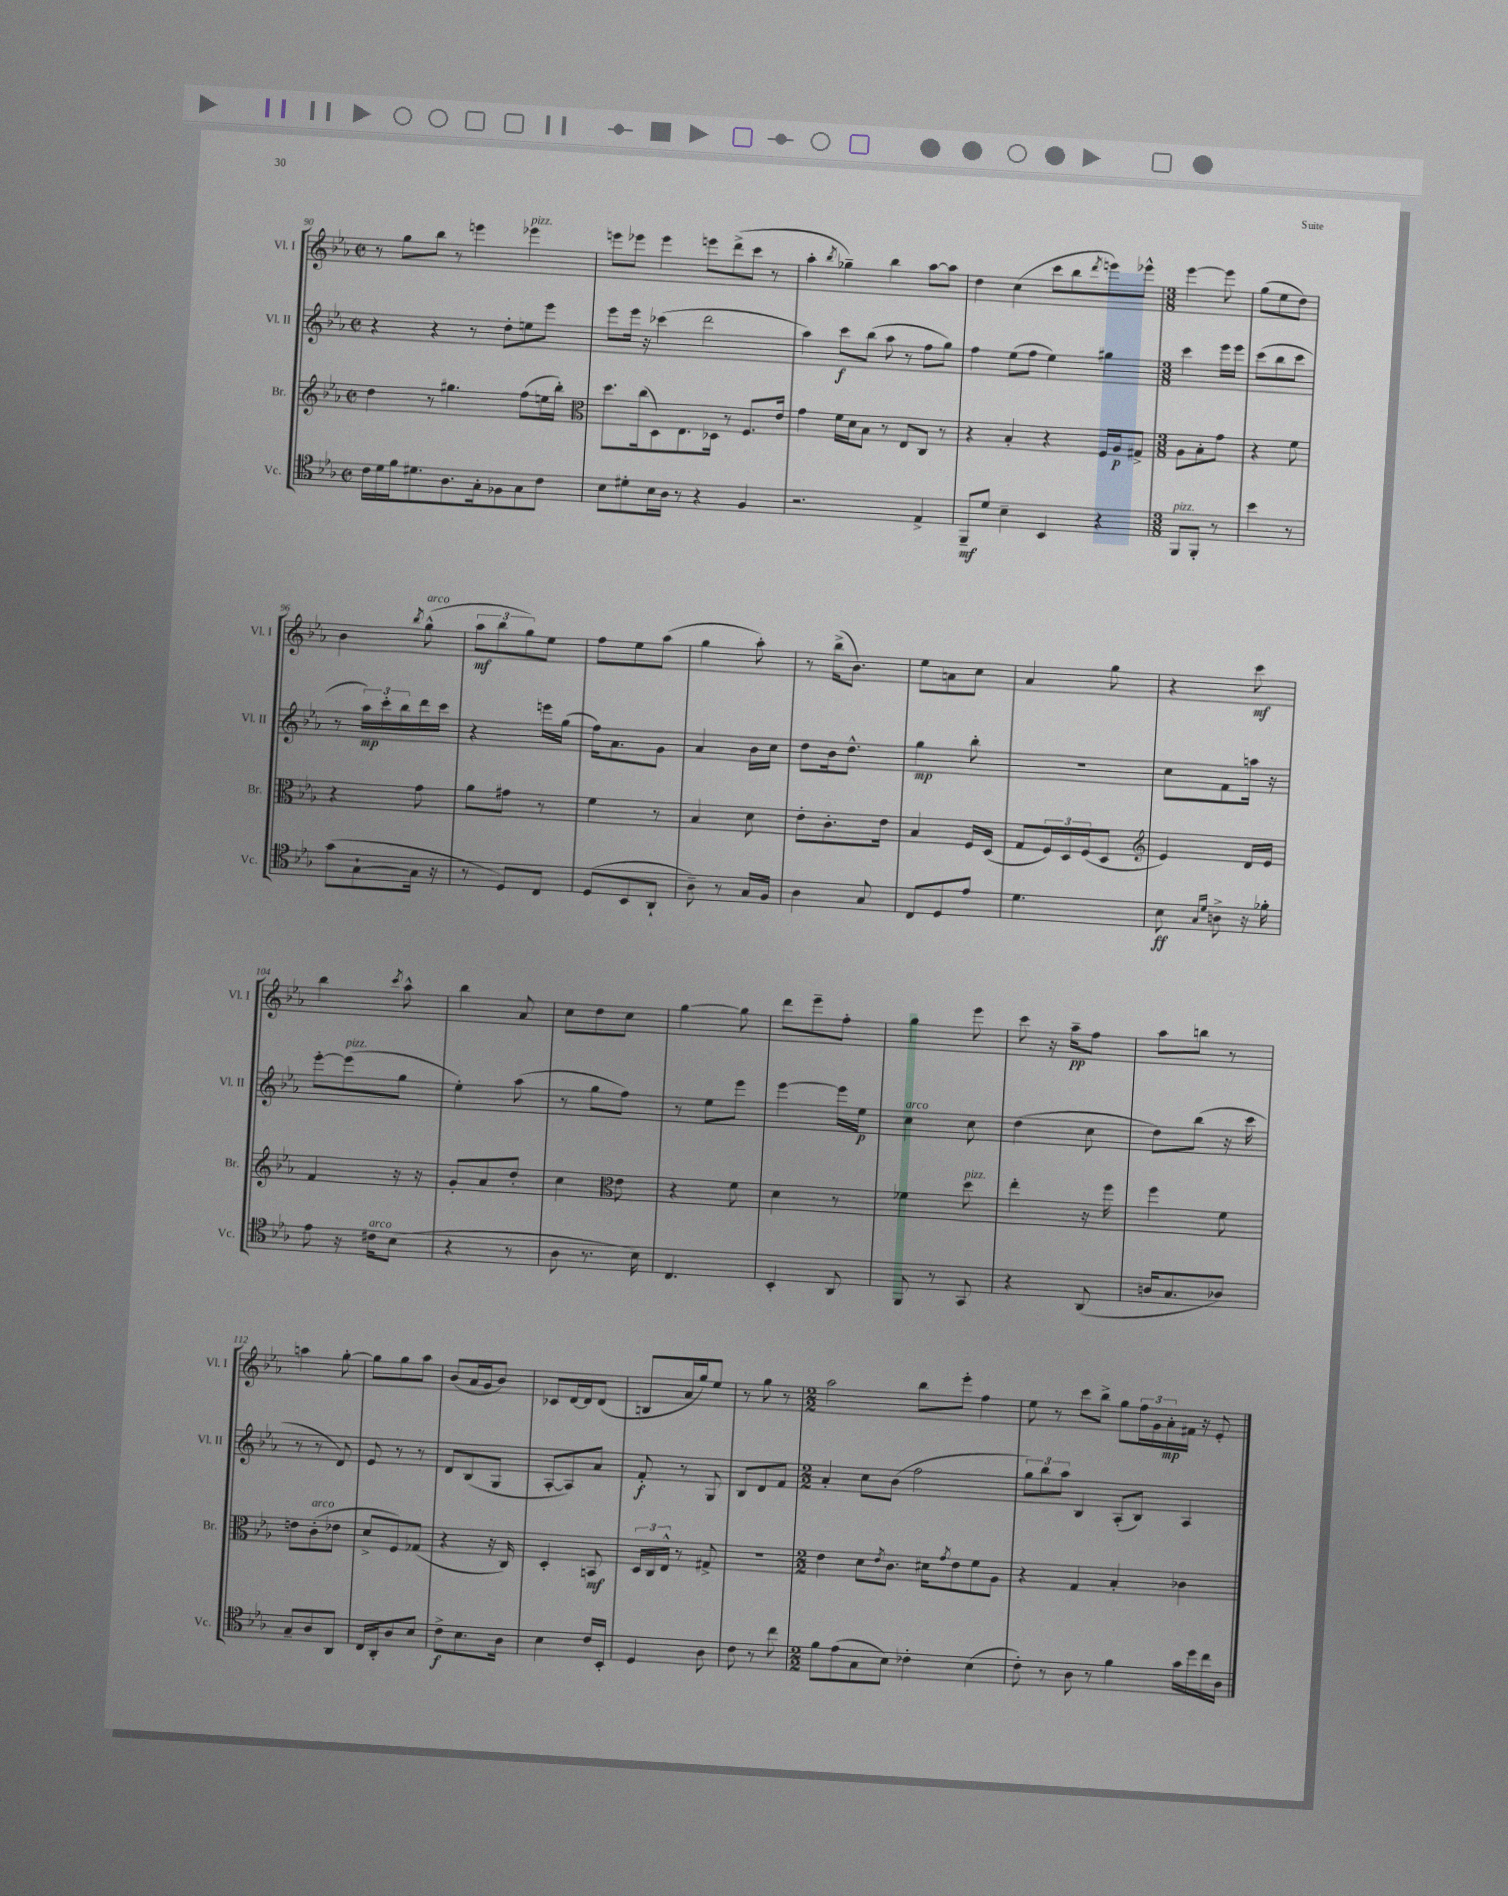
<<
\new StaffGroup <<
\new Staff = "s0" \with { instrumentName = "Vl. I" shortInstrumentName = "Vl. I" } {
    \clef treble \key ees \major \defaultTimeSignature \time 2/2
    r8 g''8 bes''8 r8 e'''4 ees'''4^\markup { \italic "pizz." } |
    e'''8 ees'''8 ees'''4 e'''8 d'''8->( c'''8 r8 |
    aes''4-. \acciaccatura { bes''8 } ges''4--) bes''4 aes''8~ aes''8 |
    d''4 c''4( c'''8 bes''8 \acciaccatura { d'''8 } e'''8) ees'''8-^ |
    \numericTimeSignature \time 3/8 ees'''4~ ees'''8 |
    g''8( ees''8 d''8) |
    bes'4 \acciaccatura { bes''8 } g''8-^^\markup { \italic "arco" }( |
    \tuplet 3/2 { aes''8\mf bes''8 g''8) } ees''8 |
    f''8 ees''8 aes''8( |
    g''4 aes''8-.) |
    r8 bes''16->( bes'8.) |
    ees''8 a'8 c''8 |
    aes'4 g''8 |
    r4 c'''8\mf |
    bes''4 \acciaccatura { c'''8 } aes''8-^ |
    bes''4 aes'8 |
    c''8 d''8 c''8 |
    g''4~ g''8 |
    d'''8 ees'''8-- f''8-. |
    g''4 ees'''8 |
    c'''8 r16 aes''16--\pp f''8 |
    aes''8 b''8 r8 |
    a''4 g''8~-. |
    g''8 g''8 aes''8 |
    bes'8( aes'16 g'16 bes'8) |
    ces'8 d'16~ d'16 d'8( |
    b8 aes'16 g''16) ees''8 |
    r8 g''8 r8 |
    \numericTimeSignature \time 2/2 aes''2 bes''8 ees'''8-. f''4 |
    ees''8 r8 c'''8 bes''8-> g''8 \tuplet 3/2 { f''16 g'16 aes'16-.\mp } fis'16 r16 ees'8-. \bar "|." |
}
\new Staff = "s1" \with { instrumentName = "Vl. II" shortInstrumentName = "Vl. II" } {
    \clef treble \key ees \major \defaultTimeSignature \time 2/2
    r4 r4 r8 d''8-. e''8 ees'''8 |
    ees'''8 ees'''16 r16 ces'''4( d'''2 |
    aes''4) c'''8\f bes''8( aes''8 r8 f''8 g''8) |
    f''4 ees''8( f''8 ees''4) gis''4 |
    \numericTimeSignature \time 3/8 c'''4 ees'''16 ees'''16 |
    c'''8( bes''8 c'''8 |
    r8 \tuplet 3/2 { aes''16\mp) c'''16-. bes''16 } d'''16 c'''16 |
    r4 e'''16 g''16( |
    f''16) aes'8. g'8 |
    aes'4 bes'16 c''16 |
    d''8 bes'16 d''8.-^ |
    g''4\mp bes''8-. |
    r4. |
    c''8 f'8 a''16 r16 |
    ees'''8~-. ees'''8^\markup { \italic "pizz." }( g''8 |
    ees''4-.) aes''8( |
    r8 g''8 f''8) |
    r8 ees''8 ees'''8 |
    ees'''4~ ees'''16 ees''16\p |
    c''4^\markup { \italic "arco" } c''8 |
    d''4( c''8 |
    d''8) bes''8( r16 c'''16 |
    r8 r8 d'8) |
    ees'8 r8 r8 |
    d'8 bes8( g8 |
    aes8~-. aes8) aes'8 |
    f'8-.\f r8 g8 |
    bes8 d'8 f'8 |
    \numericTimeSignature \time 2/2 aes'4-. c''8 bes'8( f''2 |
    \tuplet 3/2 { g''8) bes''8 aes''8 } bes4 aes8-.( bes8) aes4 \bar "|." |
}
\new Staff = "s2" \with { instrumentName = "Br." shortInstrumentName = "Br." } {
    \clef treble \key ees \major \defaultTimeSignature \time 2/2
    d''4 r8 gis''4. f''8( e''16 bes''16-.) |
    \clef alto d''8. c''16( d8) ees8. des16 r8 f8. ees'16 |
    g'4 f'16 d'16 bes8 r8 ees8 c8 r8 |
    r4 bes4-. r4 f16 aes16\p gis8-> |
    \numericTimeSignature \time 3/8 aes8 bes8-. g'8 |
    r4 f'8 |
    r4 g'8 |
    aes'8 gis'8 r8 |
    f'4 r8 |
    bes4 d'8 |
    ees'8-. c'8.-. ees'16 |
    bes4 f16 d16( |
    g8 \tuplet 3/2 { f16) d16 f16( } d8 |
    \clef treble ees'4) d'16 ees'16 |
    f'4 r16 r16 |
    g'8-. aes'8 d''8-. |
    c''4 \clef alto ees'8 |
    r4 f'8 |
    d'4 r8 |
    fes'4 d''8^\markup { \italic "pizz." } |
    ees''4-. r16 f''16 |
    f''4 f'8 |
    e'8 c'8-.^\markup { \italic "arco" }( ees'8 |
    d'8-> f8) ges8( |
    r4 r16 c16) |
    d4-. b,8\mf |
    \tuplet 3/2 { d16 c16 ees16-^ } r8 gis8-> |
    R4. |
    \numericTimeSignature \time 2/2 ees'4 d'8 \acciaccatura { ees'8 } c'8. dis'16 \acciaccatura { g'8 } ees'8 f'8 aes8 |
    r4 g4 bes4-. ces'4 \bar "|." |
}
\new Staff = "s3" \with { instrumentName = "Vc." shortInstrumentName = "Vc." } {
    \clef tenor \key ees \major \defaultTimeSignature \time 2/2
    c'16 d'16 f'16 dis'8. aes8. g16-. fes8 g8 c'8 |
    bes8 dis'8-. bes16 aes16 r8 r4 f4 |
    r2. ees4-> |
    f,8--\mf d'8 bes4-- bes,4 r4 |
    \numericTimeSignature \time 3/8 f,8^\markup { \italic "pizz." } f,8-. r8 |
    bes'4 r8 |
    g'8( g8~-! g16 r16 |
    r8 d8) c8 |
    d8( bes,8 aes,8-! |
    aes8--) r8 g16 f16 |
    aes4 g8 |
    c8 d8 ees'8 |
    d'4. |
    bes8\ff \grace { g16 d'16 } a8-> r16 fes'16-. |
    ees'8 r16 cis'16^\markup { \italic "arco" } bes8( |
    r4 r8 |
    aes8 r8. bes16) |
    c4. |
    bes,4-. aes,8 |
    f,8 r8 g,8 |
    r4 aes,8( |
    a16 g8. aes8) |
    g8-- aes8 aes,8 |
    c16 aes,16-. aes8 bes8 |
    c'8->\f bes8. aes16 |
    bes4 c'16 bes,16-. |
    d4 aes8 |
    c'8 r8 c''8 |
    \numericTimeSignature \time 2/2 f'8 ees'8( g8 bes8) ces'4-. bes4( |
    c'8-.) r8 aes8 r8 f'4 g'16 d''16 c''16 aes16 \bar "|." |
}
>>
>>
\layout { \context { \Score currentBarNumber = #90 } }
